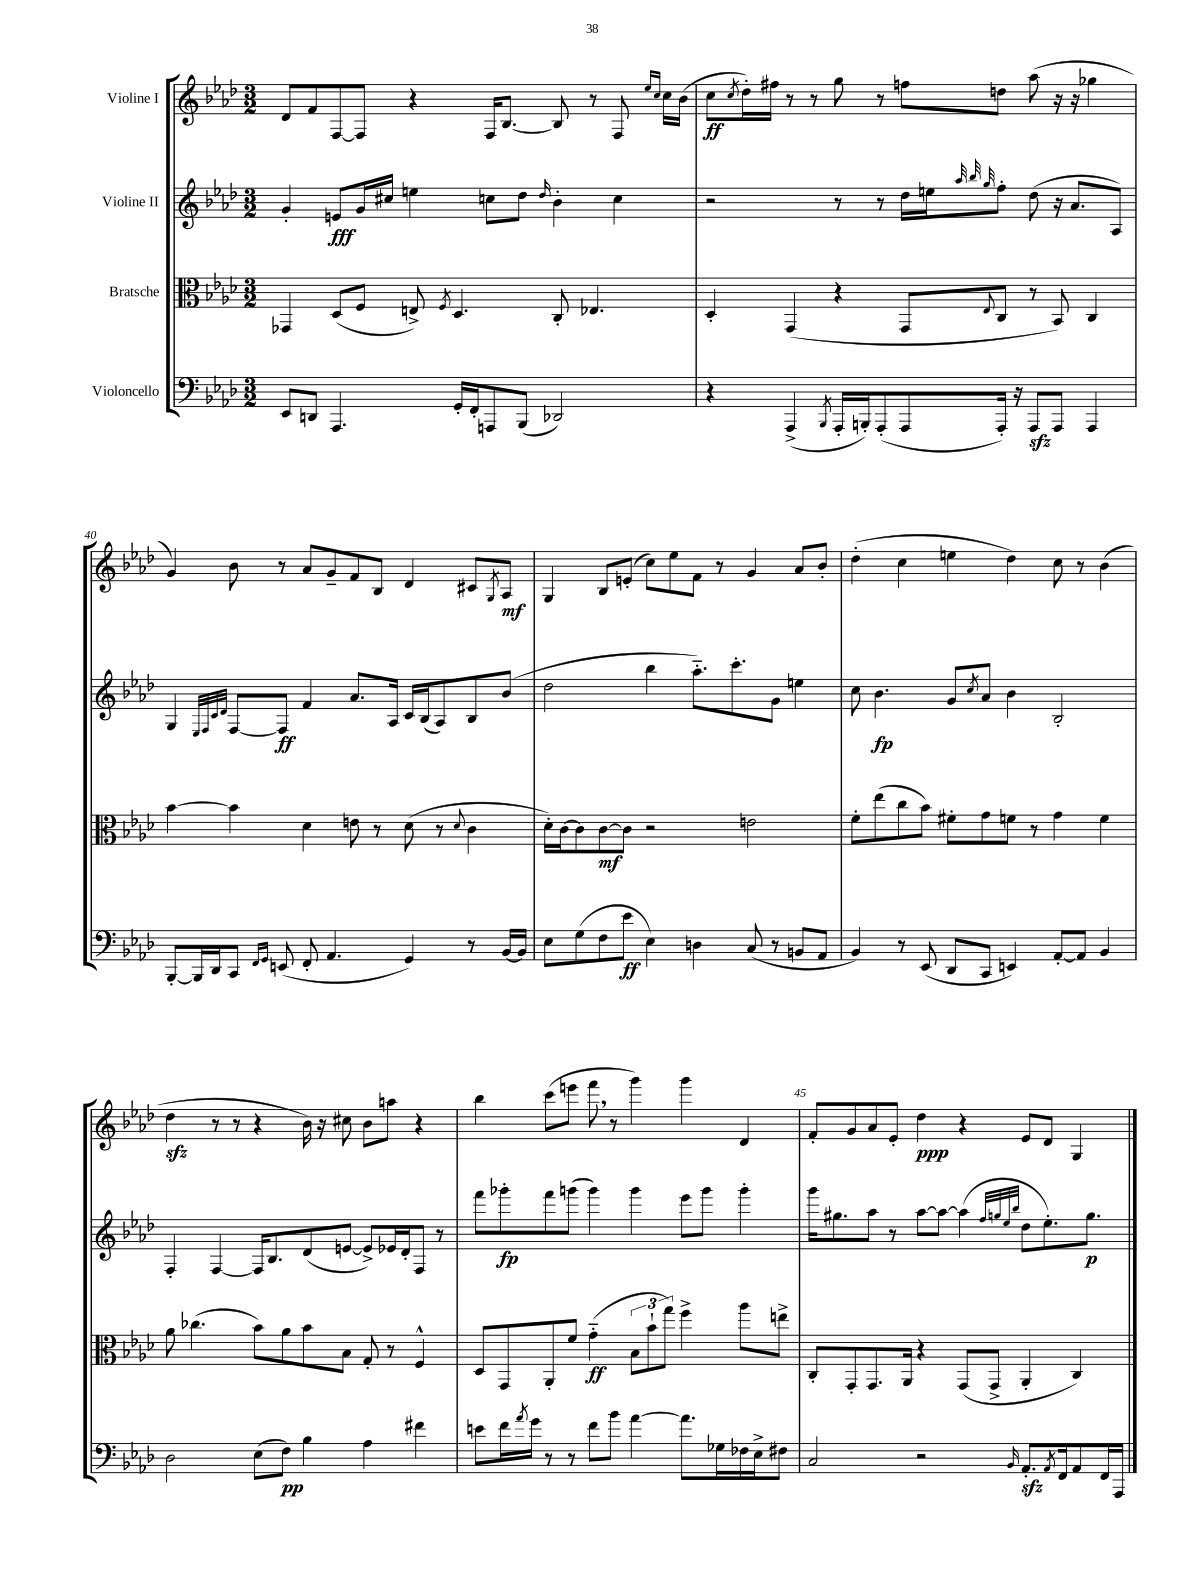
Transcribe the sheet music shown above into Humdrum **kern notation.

**kern	**dynam	**kern	**dynam	**kern	**dynam	**kern	**dynam
*part4	*part4	*part3	*part3	*part2	*part2	*part1	*part1
*staff4	*staff4	*staff3	*staff3	*staff2	*staff2	*staff1	*staff1
*I"Violoncello	*	*I"Bratsche	*	*I"Violine II	*	*I"Violine I	*
*clefF4	*	*clefC3	*	*clefG2	*	*clefG2	*
*k[b-e-a-d-]	*	*k[b-e-a-d-]	*	*k[b-e-a-d-]	*	*k[b-e-a-d-]	*
*M3/2	*	*M3/2	*	*M3/2	*	*M3/2	*
=38	=38	=38	=38	=38	=38	=38	=38
8EE-/L	.	4GG-X/	.	4g'/	.	8d-/L	.
8DDn/J	.	.	.	.	.	8f/	.
4.AAA-/	.	(8D-/L	.	8en/L	fff	[8F/	.
.	.	8F/J	.	16g/L	.	8F/J]	.
.	.	.	.	16cc#X/JJ	.	.	.
.	.	8En^/)	.	4een\	.	4r	.
.	.	8qF/	.	.	.	.	.
16GG'/LL	.	4.D-/	.	.	.	.	.
16FF'/J	.	.	.	.	.	.	.
8AAAn/	.	.	.	8ccn\L	.	16F/KL	.
.	.	.	.	.	.	[8.B-/J	.
(8BBB-/J	.	.	.	8dd-\J	.	.	.
.	.	.	.	16qqdd-/	.	.	.
2DD-X/)	.	8C'/	.	4b-'\	.	8B-/]	.
.	.	4.E-X/	.	.	.	8r	.
.	.	.	.	4cc\	.	8F/	.
.	.	.	.	.	.	16qqee-/LL	.
.	.	.	.	.	.	16qqcc/JJ	.
.	.	.	.	.	.	16cc\LL	.
.	.	.	.	.	.	(16b-\JJ	.
=39	=39	=39	=39	=39	=39	=39	=39
4r	.	4D-'/	.	2r	.	8cc\L	ff
.	.	.	.	.	.	8qcc/	.
.	.	.	.	.	.	16dd-'\L)	.
.	.	.	.	.	.	16ff#X\JJ	.
(4AAA-^/	.	(4GG/	.	.	.	8r	.
.	.	.	.	.	.	8r	.
8qBBB-/	.	.	.	.	.	.	.
16AAA-'/LL	.	4r	.	8r	.	8gg\	.
16BBBn'/J)	.	.	.	.	.	.	.
(8AAA-'/	.	.	.	8r	.	8r	.
8AAA-/	.	8GG/L	.	16dd-\LL	.	8ffn\L	.
.	.	.	.	16een\J	.	.	.
.	.	.	.	32qqaa-/	.	.	.
.	.	.	.	32qqbb-/	.	.	.
.	.	8qqE-/	.	32qqgg/	.	.	.
16AAA-'/Jk)	.	8C/J	.	8ff'\J	.	8ddn\J	.
16r	.	.	.	.	.	.	.
8AAA-zz/L	.	8r	.	(8dd-\	.	(8aa-\	.
8AAA-/J	.	8BB-/)	.	16r	.	16r	.
.	.	.	.	8.a-/L	.	16r	.
4AAA-/	.	4C/	.	.	.	4gg-X\	.
.	.	.	.	8A-/J)	.	.	.
!!LO:LB:g=z
=40	=40	=40	=40	=40	=40	=40	=40
[8BBB-'/L	.	[4b-\	.	4G/	.	4g/)	.
16BBB-/L]	.	.	.	.	.	.	.
16DD-/J	.	.	.	.	.	.	.
.	.	.	.	32qqE-/LLL	.	.	.
.	.	.	.	32qqF/	.	.	.
.	.	.	.	32qqc/	.	.	.
.	.	.	.	32qqd-/JJJ	.	.	.
8CC/J	.	4b-\]	.	[8F/L	.	8b-\	.
16qqFF/LL	.	.	.	.	.	.	.
16qqGG/JJ	.	.	.	.	.	.	.
(8EEn/	.	.	.	8F/J]	ff	8r	.
8FF'/	.	4d-\	.	4f/	.	8a-/L	.
4.AA-/	.	.	.	.	.	8g~/	.
.	.	8en\	.	8.a-/L	.	8f/	.
.	.	8r	.	.	.	8B-/J	.
.	.	.	.	16A-/Jk	.	.	.
4GG/)	.	(8d-\	.	16c/LL	.	4d-/	.
.	.	.	.	(16B-/J	.	.	.
.	.	8r	.	8A-/)	.	.	.
.	.	8qqd-/	.	.	.	.	.
8r	.	4c\	.	8B-/	.	8c#X/L	.
.	.	.	.	.	.	8qG/	.
[16BB-/LL	.	.	.	(8b-/J	.	8A-/J	mf
16BB-/JJ]	.	.	.	.	.	.	.
=41	=41	=41	=41	=41	=41	=41	=41
8E-\L	.	16d-'\LL)	.	2dd-\	.	4G/	.
.	.	[16c\J	.	.	.	.	.
(8G\	.	8c\]	.	.	.	.	.
8F\	.	[8c\	mf	.	.	8B-/L	.
8e-\J	ff	8c\J]	.	.	.	(8en'/J	.
4E-\)	.	2r	.	4bb-\	.	8cc\L)	.
.	.	.	.	.	.	8ee-\	.
4Dn\	.	.	.	8.aa-\L)	.	8f\J	.
.	.	.	.	.	.	8r	.
.	.	.	.	8.ccc'\	.	.	.
(8C/	.	2en\	.	.	.	4g/	.
8r	.	.	.	8g\J	.	.	.
8BBn/L	.	.	.	4een\	.	8a-/L	.
8AA-/J	.	.	.	.	.	8b-'/J	.
=42	=42	=42	=42	=42	=42	=42	=42
4BB-/)	.	8f'\L	.	8cc\	.	(4dd-'\	.
.	.	(8ee-\	.	4.b-\	fp	.	.
8r	.	8cc\	.	.	.	4cc\	.
(8EE-/	.	8b-\J)	.	.	.	.	.
8DD-/L	.	8f#X'\L	.	8g/L	.	4een\	.
.	.	.	.	8qcc/	.	.	.
8CC/J	.	8g\	.	8a-/J	.	.	.
4EEn/)	.	8fn\J	.	4b-\	.	4dd-\)	.
.	.	8r	.	.	.	.	.
[8AA-'/L	.	4g\	.	2B-'/	.	8cc\	.
8AA-/J]	.	.	.	.	.	8r	.
4BB-/	.	4f\	.	.	.	(4b-\	.
!!LO:LB:g=z
=43	=43	=43	=43	=43	=43	=43	=43
2D-\	.	8a-\	.	4F'/	.	4dd-zz\	.
.	.	(4.cc-X\	.	.	.	.	.
.	.	.	.	[4F/	.	8r	.
.	.	.	.	.	.	8r	.
(8E-\L	.	8b-\L)	.	16F/KL]	.	4r	.
.	.	.	.	8.B-/	.	.	.
8F\J)	pp	8a-\	.	.	.	.	.
4B-\	.	8b-\	.	(8d-/	.	16b-\)	.
.	.	.	.	.	.	16r	.
.	.	8B-\J	.	[8en/J	.	8cc#X\	.
4A-\	.	8G'/	.	8e^/L])	.	8b-\L	.
.	.	8r	.	16e-X/L	.	8aan\J	.
.	.	.	.	16d-'/J	.	.	.
4f#X\	.	4F^^/	.	8F/J	.	4r	.
.	.	.	.	8r	.	.	.
=44	=44	=44	=44	=44	=44	=44	=44
8en\L	.	8D-/L	.	8fff\L	.	4bb-\	.
16f\L	.	8GG/	.	8ggg-X'\	fp	.	.
8qa-/	.	.	.	.	.	.	.
16g\JJ	.	.	.	.	.	.	.
8r	.	8AA-'/	.	8fff\	.	(8ccc\L	.
8r	.	8f/J	.	(8gggn\J	.	8eeen\J	.
8f\L	.	(4g\	ff	4ggg\)	.	8fff,\	.
8b-\J	.	.	.	.	.	8r	.
[4a-\	.	12B-\L	.	4ggg\	.	4ggg\)	.
.	.	12b-`\	.	.	.	.	.
.	.	12gg\J)	.	.	.	.	.
8.a-\L]	.	4ff^\	.	8eee-\L	.	4ggg\	.
.	.	.	.	8ggg\J	.	.	.
16G-X\L	.	.	.	.	.	.	.
16F-X\	.	8aa-\L	.	4ggg'\	.	4d-/	.
16E-^\J	.	.	.	.	.	.	.
8F#X\J	.	8een^\J	.	.	.	.	.
=45	=45	=45	=45	=45	=45	=45	=45
2C/	.	8C'/L	.	16ggg\KL	.	8f'/L	.
.	.	.	.	8.gg#X\	.	.	.
.	.	8GG'/	.	.	.	8g/	.
.	.	8.GG/	.	8aa-\J	.	8a-/	.
.	.	.	.	8r	.	8e-'/J	.
.	.	16AA-/Jk	.	.	.	.	.
2r	.	4r	.	[8aa-\L	.	4dd-\	ppp
.	.	.	.	8aa-\J_	.	.	.
.	.	(8GG/L	.	(4aa-\]	.	4r	.
.	.	8GG^/J	.	.	.	.	.
.	.	.	.	32qqff/LLL	.	.	.
.	.	.	.	32qqggn/	.	.	.
.	.	.	.	32qqee-/	.	.	.
16qqBB-/	.	.	.	32qqbb-/JJJ	.	.	.
8.AA-zz'/L	.	4AA-'/	.	8dd-\L	.	8e-/L	.
.	.	.	.	8.ee-'\)	.	8d-/J	.
8qAA-/	.	.	.	.	.	.	.
16FF/k	.	.	.	.	.	.	.
8AA-/	.	4C/)	.	.	.	4G/	.
.	.	.	.	8.gg\J	p	.	.
16FF/L	.	.	.	.	.	.	.
16AAA-/JJ	.	.	.	.	.	.	.
==	==	==	==	==	==	==	==
*-	*-	*-	*-	*-	*-	*-	*-
